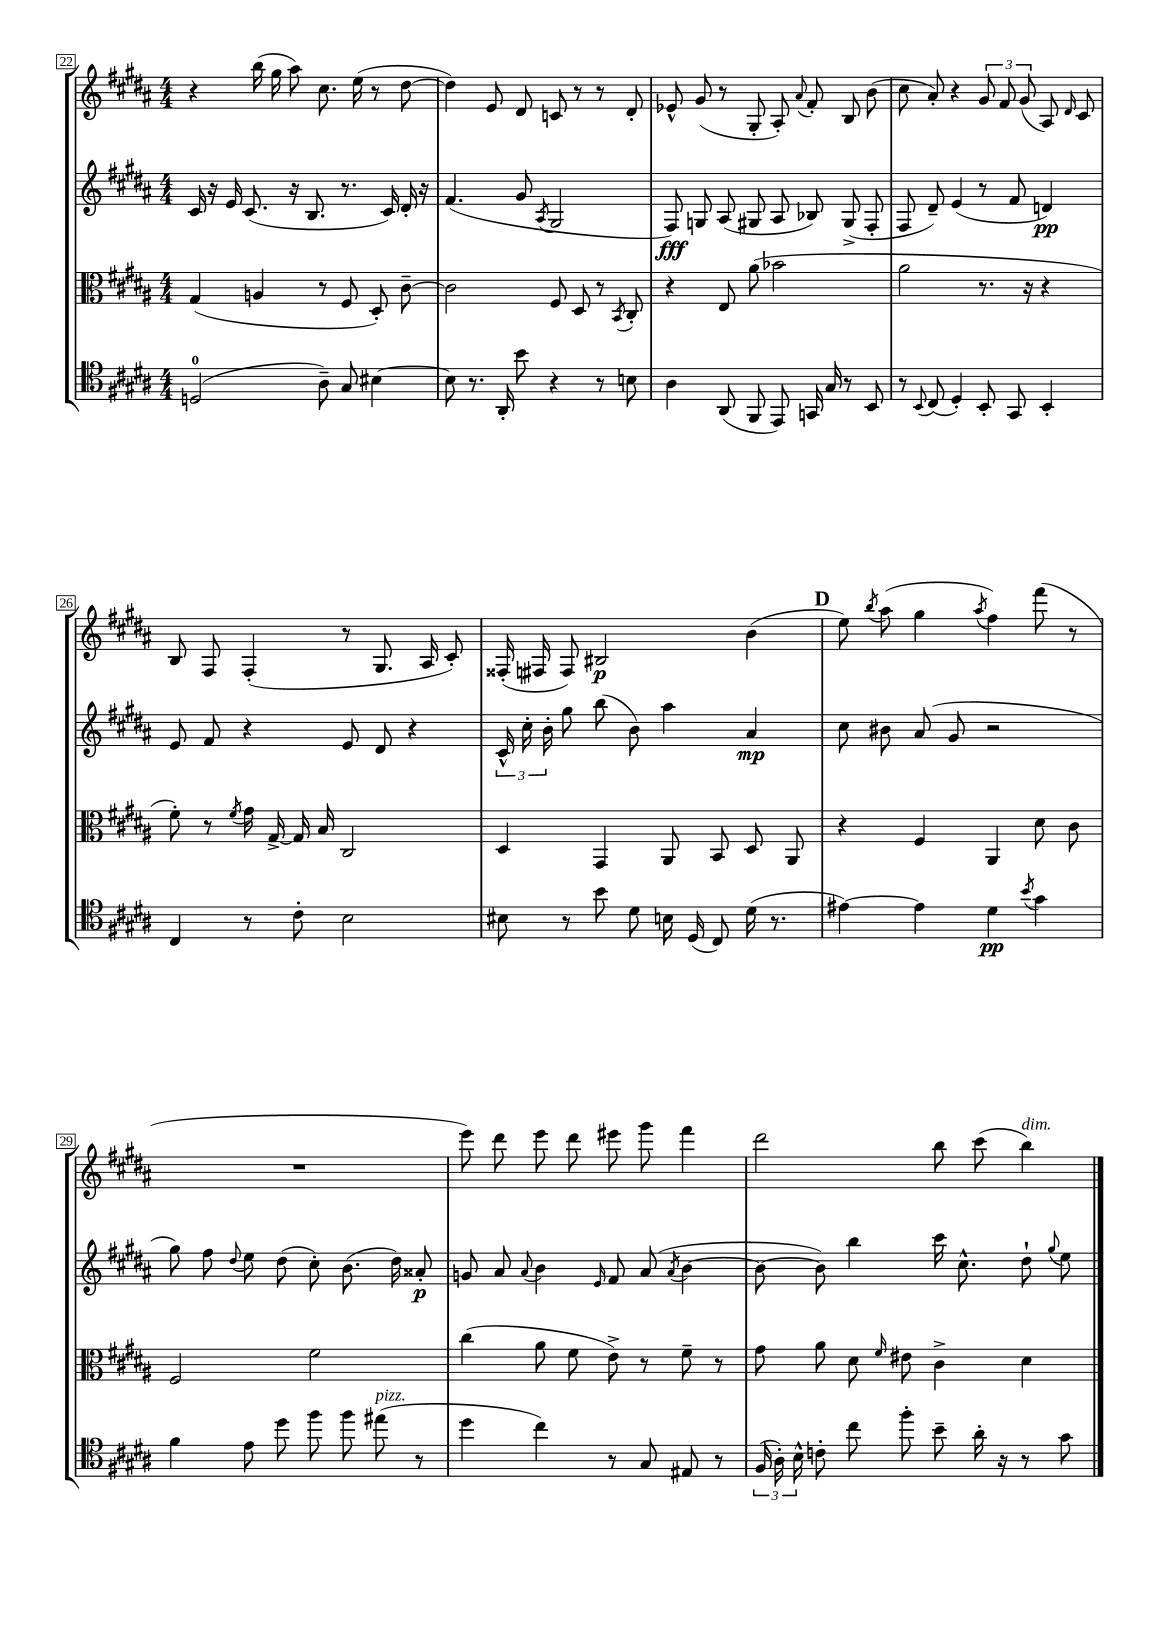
<<
\new StaffGroup <<
\new Staff = "s0" {
    \clef treble \key b \major \numericTimeSignature \time 4/4
    \autoBeamOff r4 b''16( gis''16 ais''8) cis''8. e''16( r8 dis''8~ |
    dis''4) e'8 dis'8 c'8 r8 r8 dis'8-. |
    ees'8-^ gis'8( r8 gis8-. ais8-.) \appoggiatura { ais'8 } fis'8-. b8 b'8( |
    cis''8 ais'8-.) r4 \tuplet 3/2 { gis'8 fis'8 gis'8( } ais8) \grace { dis'16 } cis'8 |
    b8 fis8 fis4-.( r8 gis8. ais16 cis'8-.) |
    fisis16-.( fis16 fis8) bis2\p b'4( |
    \mark \markup { \bold "D" } e''8) \acciaccatura { b''8 } ais''8( gis''4 \acciaccatura { ais''8 } fis''4) fis'''8( r8 |
    R1 |
    e'''8) dis'''8 e'''8 dis'''8 eis'''8 gis'''8 fis'''4 |
    dis'''2 b''8 cis'''8( b''4^\markup { \italic "dim." }) \bar "|." |
}
\new Staff = "s1" {
    \clef treble \key b \major \numericTimeSignature \time 4/4
    \autoBeamOff cis'16 r16 e'16 cis'8.( r16 b8. r8. cis'16) dis'16-. r16 |
    fis'4.( gis'8 \acciaccatura { ais8 } gis2 |
    fis8\fff) g8 ais8( gis8 ais8 bes8) gis8->( fis8-. |
    fis8 dis'8--) e'4( r8 fis'8 d'4\pp) |
    e'8 fis'8 r4 e'8 dis'8 r4 |
    \tuplet 3/2 { cis'16-^ cis''16-. b'16-. } gis''8 b''8( b'8) ais''4 ais'4\mp |
    \mark \markup { \bold "D" } cis''8 bis'8 ais'8( gis'8 r2 |
    gis''8) fis''8 \appoggiatura { dis''8 } e''8 dis''8( cis''8-.) b'8.( dis''16) aisis'8-.\p |
    g'8 ais'8 \appoggiatura { ais'8 } b'4 \grace { e'16 } fis'8 ais'8( \acciaccatura { ais'8 } b'4~ |
    b'8~ b'8) b''4 cis'''16 cis''8.-^ dis''8-! \appoggiatura { gis''8 } e''8 \bar "|." |
}
\new Staff = "s2" {
    \clef alto \key b \major \numericTimeSignature \time 4/4
    \autoBeamOff gis4( a4 r8 fis8 dis8-.) cis'8~-- |
    cis'2 fis8 dis8 r8 \acciaccatura { b,8 } cis8-. |
    r4 e8 ais'8( bes'2 |
    ais'2 r8. r16 r4 |
    fis'8-.) r8 \acciaccatura { fis'8 } gis'16 gis16~-> gis16 b16 cis2 |
    dis4 gis,4 ais,8 b,8 dis8 ais,8 |
    \mark \markup { \bold "D" } r4 fis4 ais,4 dis'8 cis'8 |
    fis2 fis'2 |
    cis''4( ais'8 fis'8 e'8->) r8 fis'8-- r8 |
    gis'8 ais'8 dis'8 \grace { fis'16 } eis'8 cis'4-> dis'4 \bar "|." |
}
\new Staff = "s3" {
    \clef tenor \key b \major \numericTimeSignature \time 4/4
    \autoBeamOff d2-0( ais8--) gis8 bis4~ |
    bis8 r8. ais,16-. b'8 r4 r8 b8 |
    ais4 ais,8( fis,8 e,8) g,16 gis16 r8 b,8 |
    r8 \appoggiatura { b,8 } cis8( dis4-.) b,8-. gis,8 b,4-. |
    cis4 r8 cis'8-. b2 |
    bis8 r8 b'8 dis'8 b16 dis16( cis8) dis'16( r8. |
    \mark \markup { \bold "D" } eis'4~) eis'4 dis'4\pp \acciaccatura { b'8 } gis'4 |
    fis'4 e'8 dis''8 fis''8 fis''8 eis''8^\markup { \italic "pizz." }( r8 |
    dis''4 cis''4) r8 gis8 eis8 r8 |
    \tuplet 3/2 { fis16( ais16-.) b16-^ } c'8-. cis''8 fis''8-. b'8-- ais'16-. r16 r8 gis'8 \bar "|." |
}
>>
>>
\layout { \context { \Score currentBarNumber = #22 \override BarNumber.stencil = #(make-stencil-boxer 0.1 0.3 ly:text-interface::print) } }
